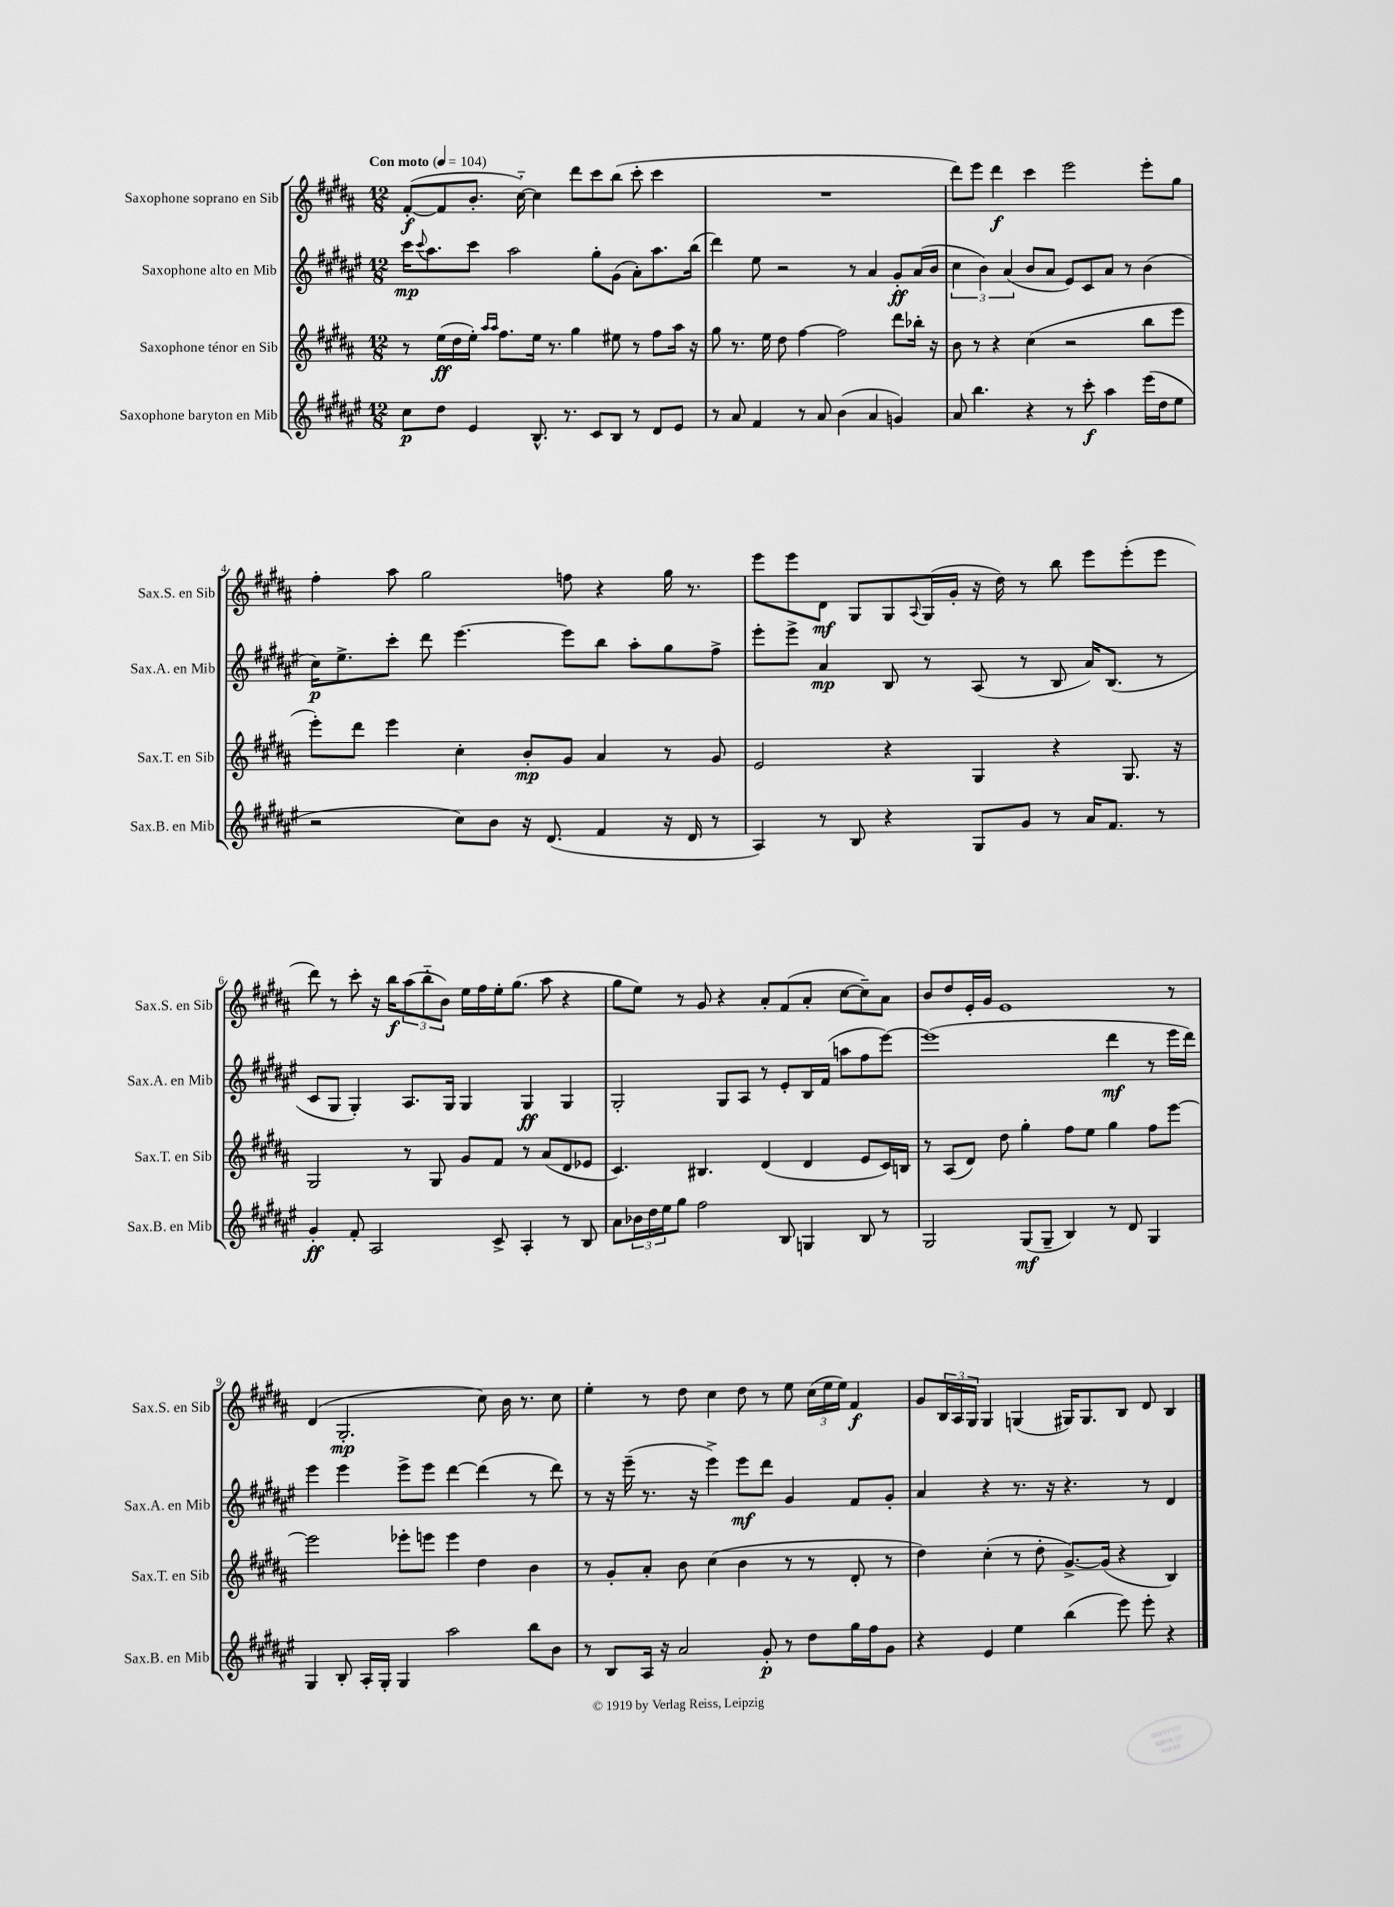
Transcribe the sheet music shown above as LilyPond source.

<<
\new StaffGroup <<
\new Staff = "s0" \with { instrumentName = "Saxophone soprano en Sib" shortInstrumentName = "Sax.S. en Sib" } {
    \clef treble \key b \major \numericTimeSignature \time 12/8 \tempo "Con moto" 4 = 104
    fis'8~-.\f( fis'8 b'8.-. cis''16~-_) cis''4 dis'''8 cis'''8 b''8( cis'''8-. cis'''4 |
    R1. |
    dis'''8) e'''8 dis'''4\f cis'''4 e'''2 e'''8-. gis''8 |
    fis''4-. ais''8 gis''2 f''8 r4 gis''16 r8. |
    e'''8 e'''8 dis'8\mf gis8 gis8 \appoggiatura { ais8 } gis16( gis'16-. r16 dis''16) r8 b''8 e'''8 e'''8-.( e'''8 |
    dis'''8) r8 cis'''8-. r16 b''16\f \tuplet 3/2 { ais''8( b''8-_ b'8) } e''16 fis''16 e''16-. gis''8.( ais''8 r4 |
    gis''8 e''8) r8 gis'8 r4 ais'8-. fis'8( ais'8-. cis''8~ cis''8--) ais'8 |
    b'8 dis''8 e'16-. gis'16 e'1 r8 |
    dis'4( gis2.-.\mp cis''8) b'16 r8. cis''8 |
    e''4-. r8 dis''8 cis''4 dis''8 r8 e''8 \tuplet 3/2 { cis''16( e''16 e''16) } fis'4\f |
    gis'8 \tuplet 3/2 { b16 ais16 gis16 } gis4 g4( gis16) gis8. b8 dis'8 b4 \bar "|." |
}
\new Staff = "s1" \with { instrumentName = "Saxophone alto en Mib" shortInstrumentName = "Sax.A. en Mib" } {
    \clef treble \key fis \major \numericTimeSignature \time 12/8
    cis'''16\mp \appoggiatura { cis'''8 } ais''8. cis'''8 ais''2 gis''8-. gis'8( ais'8-.) ais''8. b''16( |
    dis'''4) eis''8 r2 r8 ais'4 gis'8-.\ff ais'16( b'16 |
    \tuplet 3/2 { cis''4 b'4) ais'4( } b'8 ais'8 eis'8) cis'8 ais'8 r8 b'4( |
    cis''16\p) eis''8.-> cis'''8-. dis'''8 eis'''4.~ eis'''8 b''8 ais''8-. gis''8 fis''8-> |
    eis'''8-. eis'''8-> ais'4\mp b8 r8 ais8( r8 b8 ais'16) b8.( r8 |
    cis'8 gis8 gis4-.) ais8. gis16 gis4 gis4\ff gis4 |
    gis2-. gis8 ais8 r8 eis'8-. b16 fis'16( a''8 fis''8 eis'''8~) |
    eis'''1( dis'''4\mf r8 eis'''16 dis'''16) |
    eis'''4 eis'''4 eis'''8-> eis'''8 dis'''4~ dis'''4( r8 dis'''8) |
    r8 r16 eis'''16--( r8. r16 eis'''4->) eis'''8\mf dis'''8 gis'4 fis'8 gis'8-. |
    ais'4 r4 r8. r16 r4. r8 dis'4 \bar "|." |
}
\new Staff = "s2" \with { instrumentName = "Saxophone ténor en Sib" shortInstrumentName = "Sax.T. en Sib" } {
    \clef treble \key b \major \numericTimeSignature \time 12/8
    r8 e''16\ff( dis''16 e''16-.) \grace { ais''16 ais''16 } fis''8. e''16 r8. gis''4 eis''8 r8 fis''8 ais''16 r16 |
    gis''8 r8. e''16 dis''8 fis''4~ fis''2 dis'''8 bes''16-. r16 |
    b'8 r8 r4 cis''4( r2 b''8 e'''8 |
    e'''8-.) dis'''8 e'''4 cis''4-. b'8-.\mp gis'8 ais'4 r8 gis'8 |
    e'2 r4 gis4 r4 gis8. r16 |
    gis2 r8 gis8 gis'8 fis'8 r8 ais'8( dis'8 ees'8 |
    cis'4.) bis4. dis'4( dis'4 e'8 cis'16) b16 |
    r8 ais8( dis'8) dis''8 gis''4-. fis''8 e''8 gis''4 fis''8 e'''8~ |
    e'''2 ees'''8-. e'''8 e'''4 dis''4 b'4 |
    r8 gis'8-. ais'8-. b'8 cis''4( b'4 r8 r8 dis'8-. r8 |
    dis''4) cis''4-.( r8 dis''8-. gis'8.~->) gis'16( r4 b4) \bar "|." |
}
\new Staff = "s3" \with { instrumentName = "Saxophone baryton en Mib" shortInstrumentName = "Sax.B. en Mib" } {
    \clef treble \key fis \major \numericTimeSignature \time 12/8
    cis''8\p dis''8 eis'4 b8.-^ r8. cis'8 b8 r8 dis'8 eis'8 |
    r8 ais'8 fis'4 r8 ais'8 b'4( ais'4 g'4) |
    ais'8 b''4. r4 r8 cis'''8-.\f ais''4 eis'''16( dis''16 eis''8 |
    r2 cis''8) b'8 r16 dis'8.( fis'4 r16 dis'16 r8 |
    ais4) r8 b8 r4 gis8 gis'8 r8 ais'16 fis'8. r8 |
    gis'4-.\ff fis'8-. ais2 cis'8-> ais4-. r8 b8 |
    ais'8 \tuplet 3/2 { bes'16 dis''16 eis''16 } gis''8 fis''2 b8 g4 b8 r8 |
    gis2 gis8\mf( gis8-- b4) r8 dis'8 gis4 |
    gis4 b8-. ais16-. gis16-. gis4 ais''2 b''8 b'8 |
    r8 b8 ais16 r16 ais'2 gis'8-.\p r8 dis''8 gis''16 fis''16 gis'8 |
    r4 eis'4 eis''4 b''4( eis'''8) eis'''8-. r4 \bar "|." |
}
>>
>>
